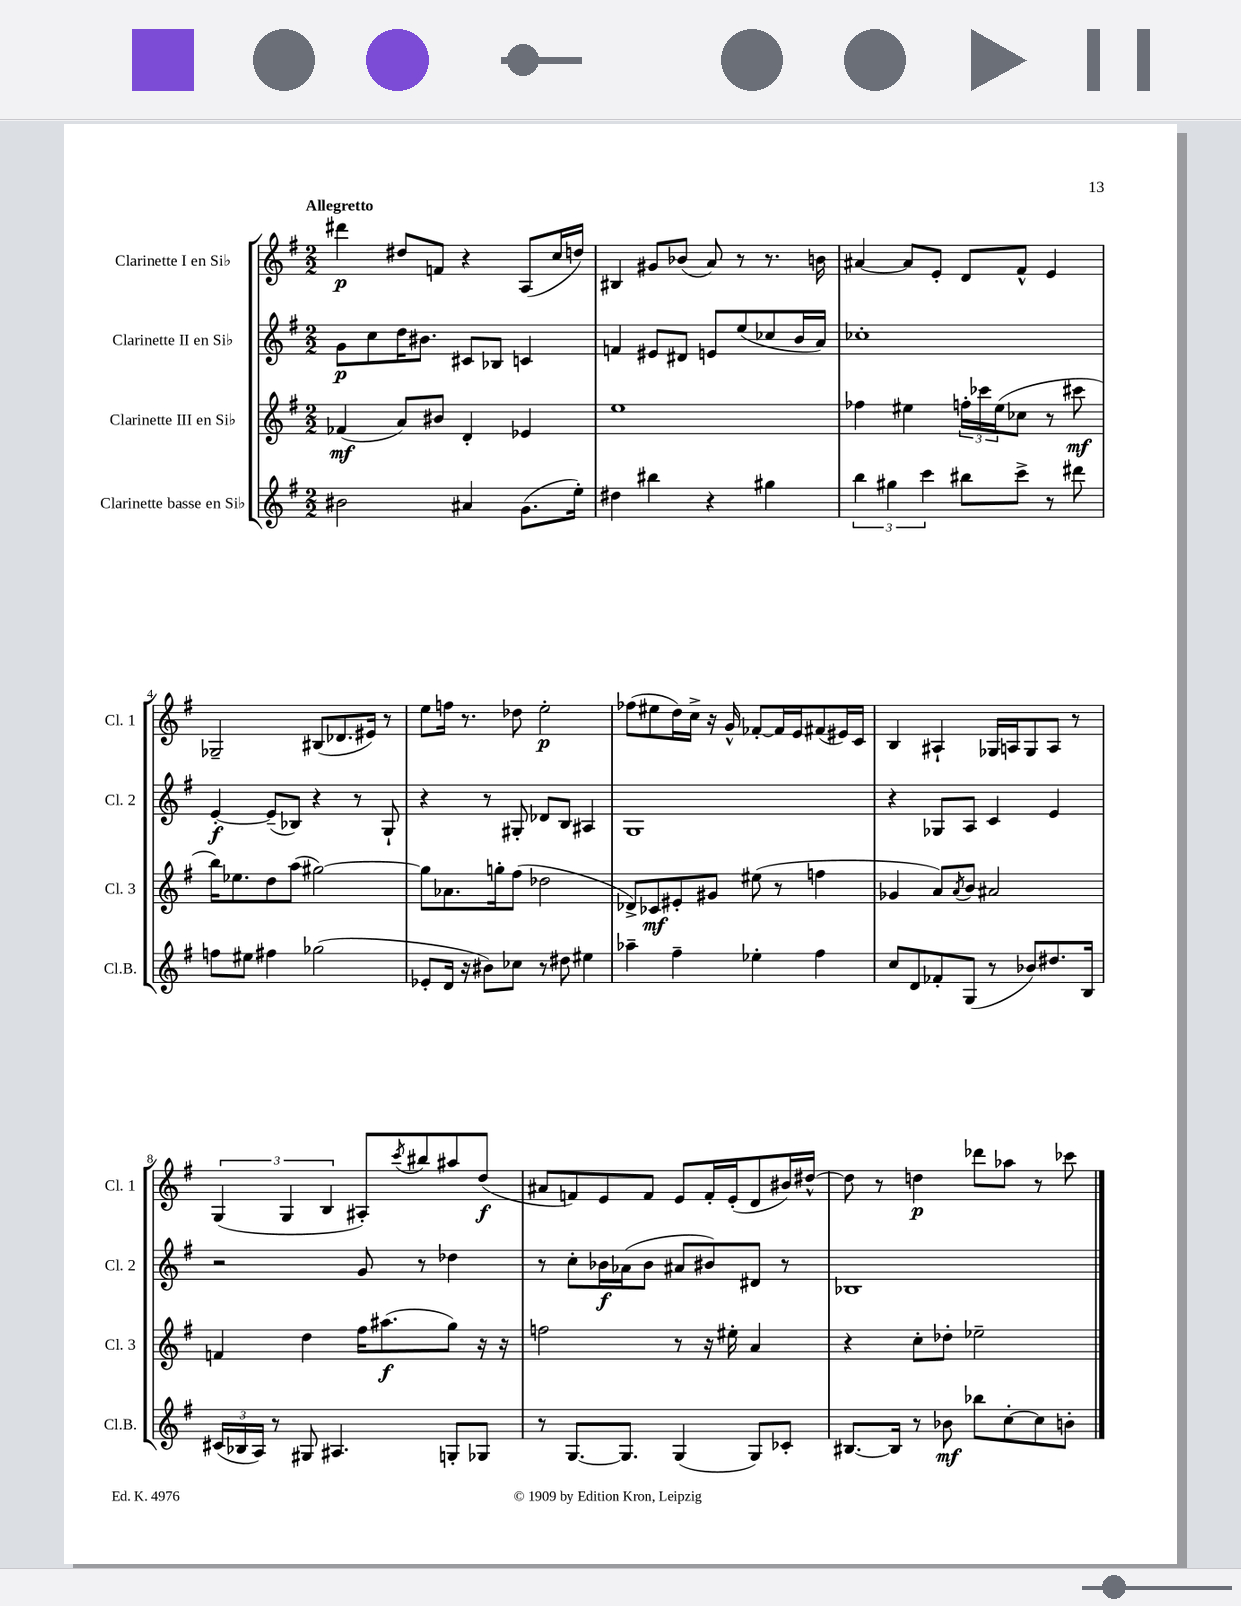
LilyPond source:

<<
\new StaffGroup <<
\new Staff = "s0" \with { instrumentName = "Clarinette I en Sib" shortInstrumentName = "Cl. 1" } {
    \clef treble \key g \major \numericTimeSignature \time 2/2 \tempo "Allegretto"
    dis'''4\p dis''8 f'8 r4 a8( c''16 d''16) |
    bis4 gis'8 bes'8( a'8) r8 r8. b'16 |
    ais'4~ ais'8 e'8-. d'8 fis'8-^ e'4 |
    ges2-- bis8( des'8. eis'16) r8 |
    e''8 f''16 r8. des''8 e''2-.\p |
    fes''8( eis''8 d''16) c''16-> r16 g'16-^ fes'8~-. fes'16 e'16 fis'8( eis'16) c'16 |
    b4 ais4-! ges16 a16 ges8 a8 r8 |
    \tuplet 3/2 { g4( g4 b4 } ais8-.) \acciaccatura { c'''8 } bis''8 ais''8 d''8\f( |
    ais'8 f'8) e'8 f'8 e'8 f'16-. e'16-.( d'8 bis'16) dis''16~-^ |
    dis''8 r8 d''4\p des'''8 aes''8 r8 ces'''8 \bar "|." |
}
\new Staff = "s1" \with { instrumentName = "Clarinette II en Sib" shortInstrumentName = "Cl. 2" } {
    \clef treble \key g \major \numericTimeSignature \time 2/2
    g'8\p c''8 d''16 bis'8. cis'8 bes8 c'4 |
    f'4 eis'8 dis'8 e'8 e''8( ces''8 b'16 a'16) |
    ces''1-. |
    e'4~-.\f e'8--( bes8) r4 r8 g8-! |
    r4 r8 gis8-. des'8 b8 ais4 |
    g1 |
    r4 ges8 a8 c'4 e'4 |
    r2 g'8 r8 des''4 |
    r8 c''8-. bes'16\f aes'16( bes'8 ais'8 bis'8) dis'8 r8 |
    bes1 \bar "|." |
}
\new Staff = "s2" \with { instrumentName = "Clarinette III en Sib" shortInstrumentName = "Cl. 3" } {
    \clef treble \key g \major \numericTimeSignature \time 2/2
    fes'4\mf( a'8) bis'8 d'4-. ees'4 |
    e''1 |
    fes''4 eis''4 \tuplet 3/2 { f''16-. ces'''16 eis''16( } ces''8 r8 cis'''8\mf |
    b''16) ees''8. d''8 a''8( gis''2~) |
    gis''8 aes'8. g''16-. fis''8( des''2 |
    des'8->) ces'8\mf eis'8-. gis'8 eis''8( r8 f''4 |
    ges'4 a'8) \acciaccatura { a'8 } b'8 ais'2 |
    f'4 d''4 fis''16 ais''8.\f( g''8) r16 r16 |
    f''2 r8 r16 eis''16-. a'4 |
    r4 c''8-. des''8-. ees''2-- \bar "|." |
}
\new Staff = "s3" \with { instrumentName = "Clarinette basse en Sib" shortInstrumentName = "Cl.B." } {
    \clef treble \key g \major \numericTimeSignature \time 2/2
    bis'2 ais'4 g'8.( e''16-.) |
    dis''4 bis''4 r4 gis''4 |
    \tuplet 3/2 { b''4 gis''4 c'''4 } bis''8 c'''8-> r8 dis'''8 |
    f''8 eis''8 fis''4 ges''2( |
    ees'8-. d'16 r16 bis'8) ces''8 r8 dis''8 eis''4 |
    aes''4-- fis''4-- ees''4-. fis''4 |
    c''8 d'8 fes'8-. g8( r8 bes'8) dis''8. b16 |
    \tuplet 3/2 { cis'16( bes16 a16) } r8 gis8 ais4. g8-. ges8 |
    r8 g8.~ g8. g4( g8) ces'8-. |
    bis8.~ bis16 r8 bes'8\mf bes''8 c''8~-. c''8 b'8-. \bar "|." |
}
>>
>>
